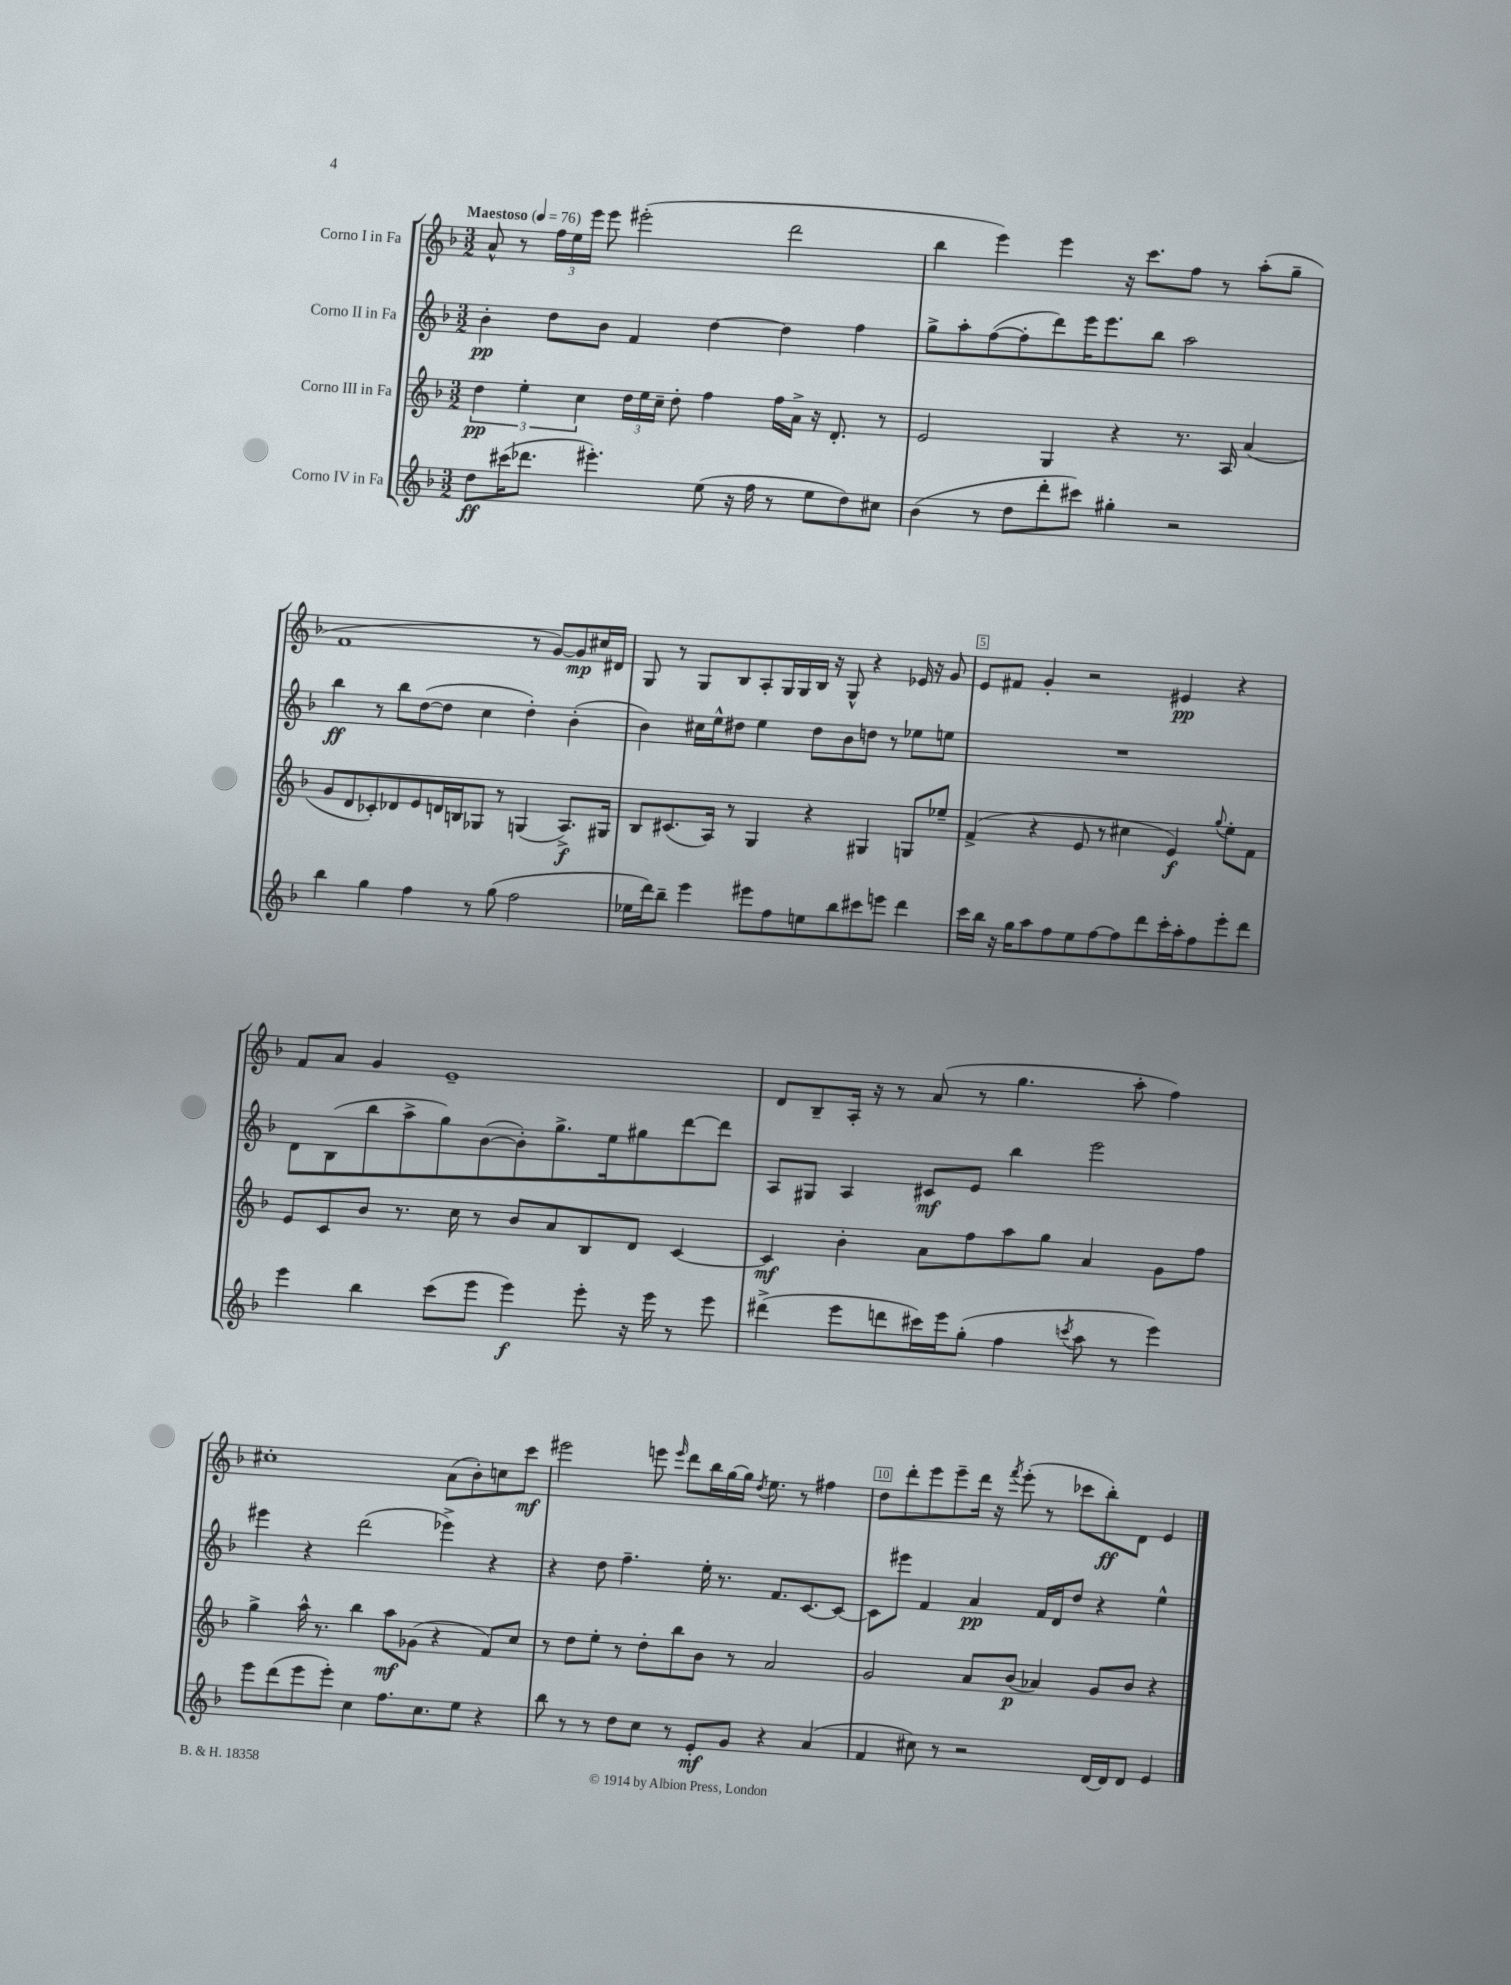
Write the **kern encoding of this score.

**kern	**kern	**kern	**kern
*staff4	*staff3	*staff2	*staff1
*clefG2	*clefG2	*clefG2	*clefG2
*k[b-]	*k[b-]	*k[b-]	*k[b-]
*M3/2	*M3/2	*M3/2	*M3/2
*MM76	*MM76	*MM76	*MM76
8dd	6dd	4b-'	8a^^
(16ccc#	.	.	8r
.	6ee'	.	.
8.ddd-	.	.	.
.	.	8dd	24ff
.	.	.	24ee
.	6cc	.	24eee
4.eee#')	.	8b-	8eee
.	24dd	4f	(2eee#'
.	24ee	.	.
.	24cc~	.	.
.	8dd'	.	.
(8ee	4ff	[4dd	.
16r	.	.	.
16ff	.	.	.
8r	16ff	4dd]	2ddd
.	16a^	.	.
8ee	16r	.	.
.	8.d'	.	.
8dd)	.	4ff	.
8cc#	8r	.	.
=	=	=	=
(4b-	2e	8gg^	4bb-
.	.	8aa'	.
8r	.	([8ff	4eee)
8dd	.	8ff']	.
8ddd'	4G	8ddd)	4eee
8ccc#)	.	16eee	.
.	.	8.eee	.
4gg#'	4r	.	16r
.	.	.	8.ccc
.	.	8bb-	.
2r	8.r	2aa	8ff
.	.	.	8r
.	16A	.	.
.	(4a	.	(8aa'
.	.	.	8gg~
=	=	=	=
4bb-	8g	4bb-	1f
.	8d	.	.
4gg	8c-')	8r	.
.	8d-	8bb-	.
4ff	8e	([8dd	.
.	16d	8dd]	.
.	16B	.	.
8r	8G-	4cc	.
(8gg	8r	.	.
2ff	(4G	4dd')	8r
.	.	.	[8g)
.	8.A^)	(4b-'	8g]
.	.	.	16cc#
.	16G#	.	16d#
=	=	=	=
16ee-	8B-	4b-)	8G
16ddd)	.	.	.
8bb-~	(8.c#	.	8r
4eee	.	16cc#	8G
.	16A)	16ee^^	.
.	8r	8dd#	8B-
8eee#	4G	4ee	8A'
8ff	.	.	16G
.	.	.	16G
8ee	4r	8dd#	16B-
.	.	.	16r
8bb-	.	8b-	8G^^
8ccc#	4G#	8dd	4r
8eee	.	8r	.
4ddd	8G	8ee-	16e-
.	.	.	16r
.	8ee-~	8ee	8g
=	=	=	=
16ccc	(4f^	1.r	8e
16bb-	.	.	.
16r	.	.	8f#
16gg	.	.	.
8aa	4r	.	4g'
8ff	.	.	.
8ee	8e	.	2r
[8ff	8r	.	.
8ff]	4cc#	.	.
8ddd	.	.	.
16ccc'	4e)	.	4e#
16aa'	.	.	.
8ff	.	.	.
.	8qqgg	.	.
8eee'	8ee'	.	4r
8ddd	8f	.	.
=	=	=	=
4eee	8e	8d	8f
.	8c	(8B-	8a
4bb-	8b-	8bb-	4g
.	8.r	8aa^	.
(8ccc	.	8gg)	1e~
.	16cc	.	.
8eee	8r	([8b-	.
4eee)	8b-	8b-'])	.
.	8a	8.gg^	.
8eee'	8B-	.	.
.	.	16ee	.
16r	8d	8gg#	.
16eee	.	.	.
8r	[4c	[8ddd	.
8eee	.	8ddd]	.
=	=	=	=
(4ddd#^	4c]	8A	8d
.	.	8G#	8B-~
8eee	4b-'	4A	16A'
.	.	.	16r
8ddd	.	.	8r
16ccc#)	8a	8c#	(8a
16eee	.	.	.
(8gg'	8ff	8e	8r
4ff	8aa	4bb-	4.gg
.	8gg	.	.
8qccc	.	.	.
8aa	4a	2eee	.
8r	.	.	8aa'
4eee)	8g	.	4ff)
.	8ff	.	.
=	=	=	=
8eee	4gg^	4eee#	1cc#'
(8ddd	.	.	.
8eee	16aa^^	4r	.
.	8.r	.	.
8eee')	.	.	.
4cc	4bb-	(2ddd	.
8.ff	8aa	.	.
.	(8g-	.	.
8.cc	.	.	.
.	4r	4eee-^)	(8a
8ee	.	.	8b-')
4r	8f)	4r	8cc
.	8cc	.	8ccc
=	=	=	=
8bb-	8r	4r	2eee#
8r	8dd	.	.
8r	8ee'	8dd	.
8dd	8r	4.ff~	.
8cc	8dd'	.	8eee
.	.	.	16qqeee
8r	8bb-	.	8ddd
8e'	8b-	16ee'	16bb-
.	.	8.r	[16gg
8g	8r	.	16gg]
.	.	.	8qdd
.	.	.	8.ee
4r	2a	8.f	.
.	.	.	8r
.	.	[8.c	.
(4a	.	.	4ff#
.	.	8c_	.
=	=	=	=
4f	2g	8c]	8dd
.	.	8eee#	8ddd'
8cc#)	.	4f	8eee
8r	.	.	8eee~
2r	8a	4a	16ddd
.	.	.	16r
.	.	.	8qfff
.	(8b-	.	(8eee'
.	4a-)	16f	8r
.	.	16d	.
.	.	8dd	8ccc-
[16d	8g	4r	8bb-')
16d]	.	.	.
8d	8b-	.	8d
4e	4r	4ee^^	4e
==	==	==	==
*-	*-	*-	*-
